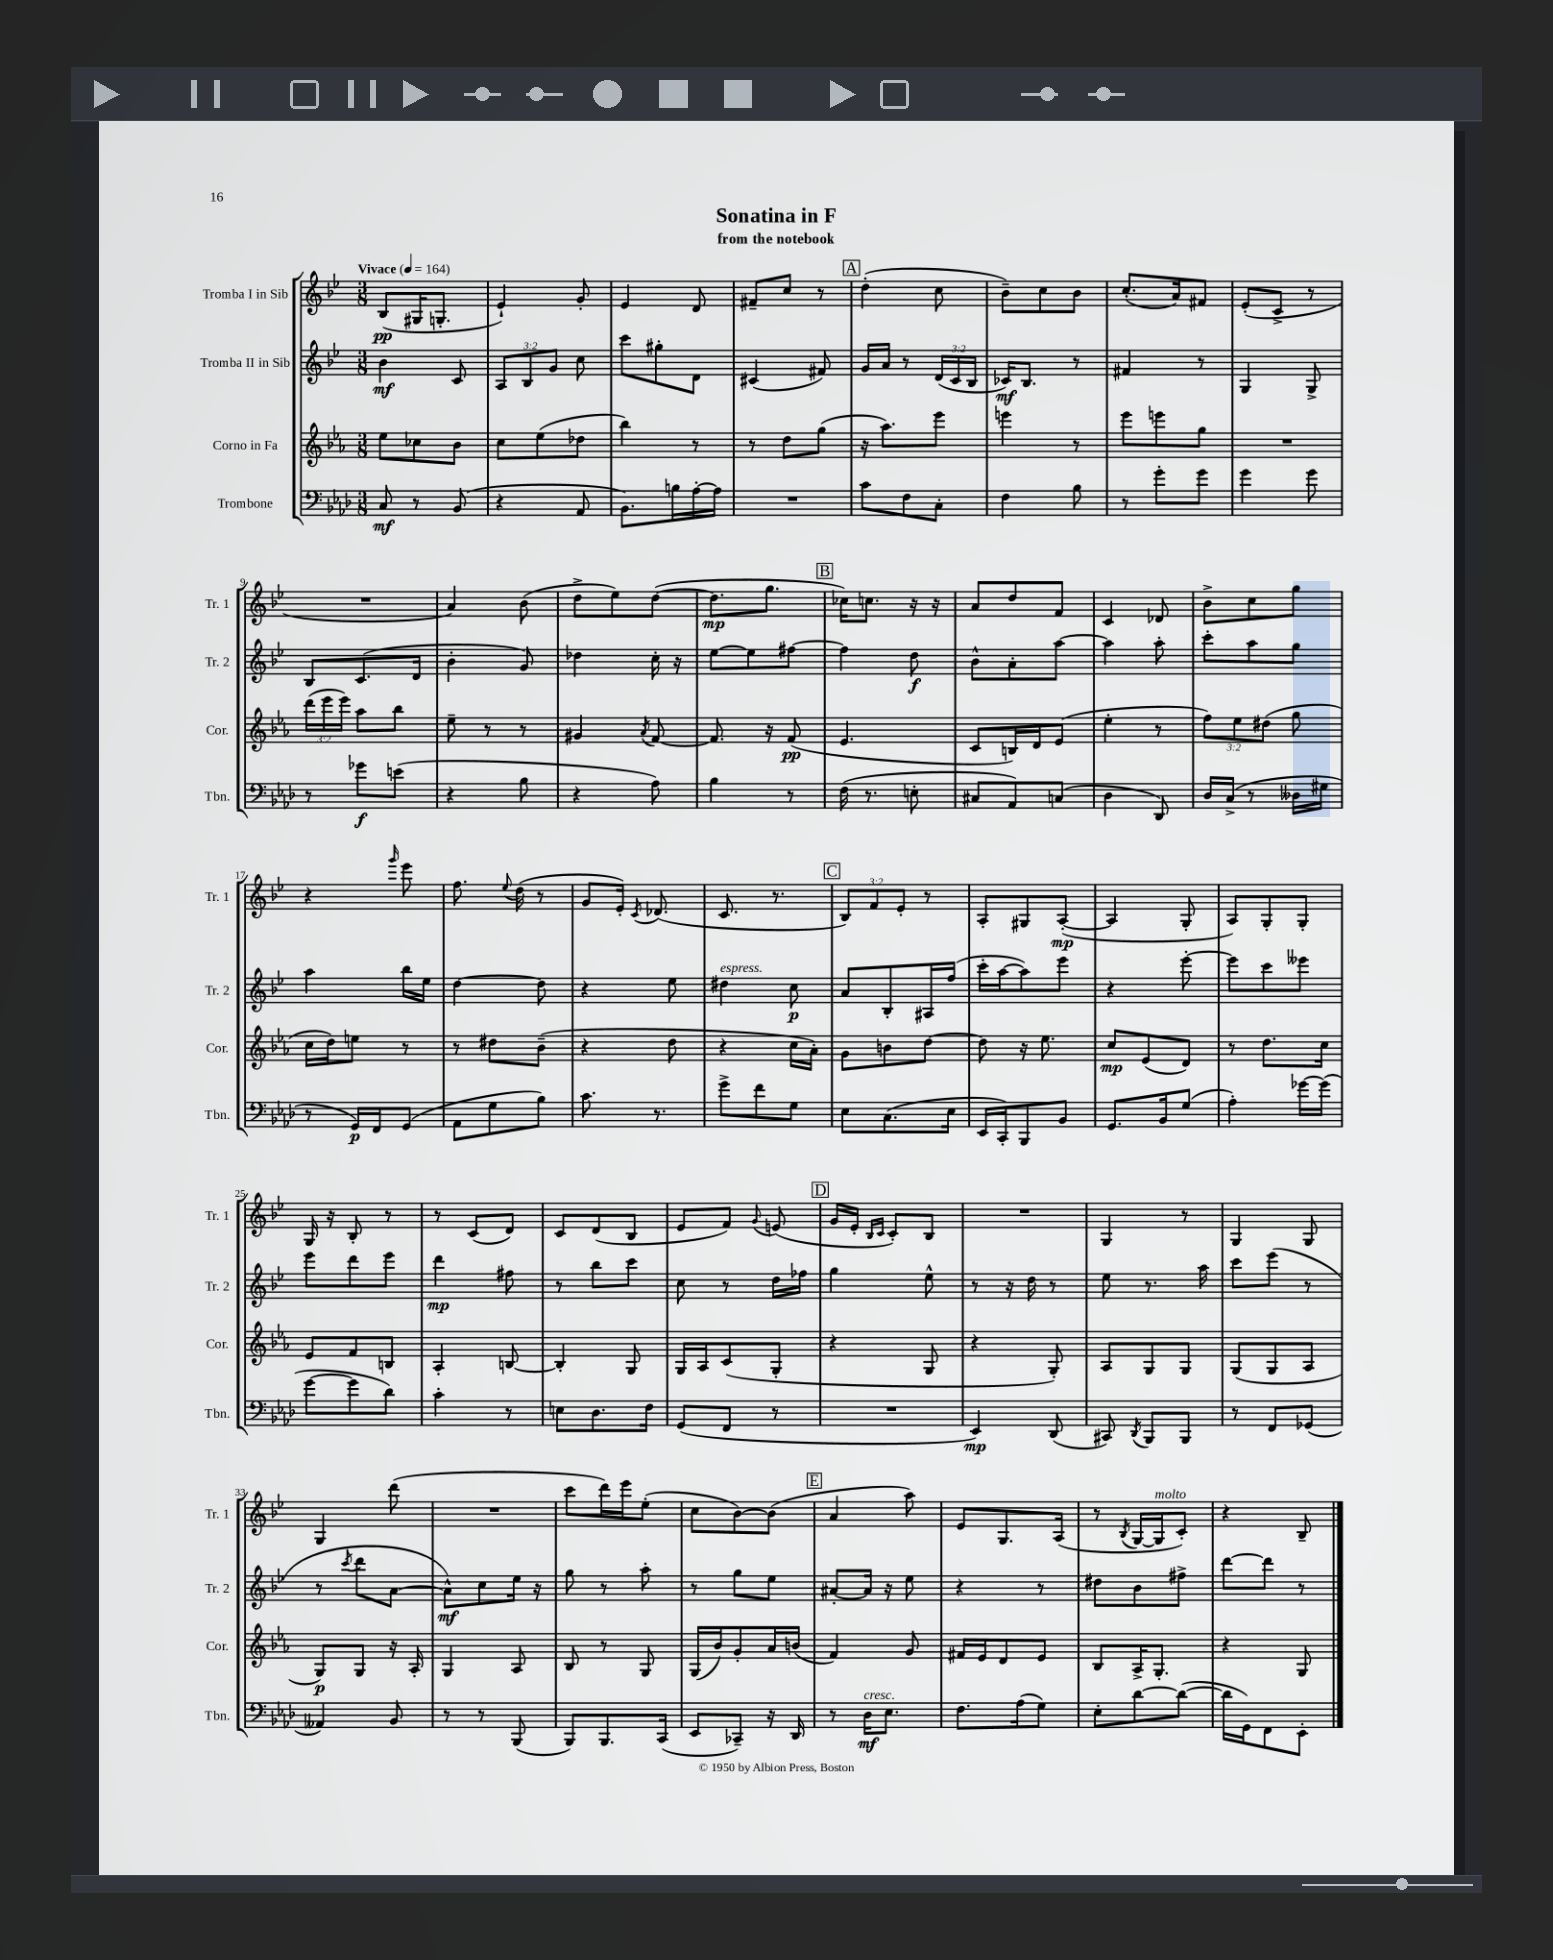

**kern	**dynam	**kern	**dynam	**kern	**dynam	**kern	**dynam
*part4	*part4	*part3	*part3	*part2	*part2	*part1	*part1
*staff4	*staff4	*staff3	*staff3	*staff2	*staff2	*staff1	*staff1
*I"Trombone	*	*I"Corno in Fa	*	*I"Tromba II in Sib	*	*I"Tromba I in Sib	*
*I'Tbn.	*	*I'Cor.	*	*I'Tr. 2	*	*I'Tr. 1	*
*clefF4	*	*clefG2	*	*clefG2	*	*clefG2	*
*k[b-e-a-d-]	*	*k[b-e-a-]	*	*k[b-e-]	*	*k[b-e-]	*
*M3/8	*	*M3/8	*	*M3/8	*	*M3/8	*
*MM164	*	*MM164	*	*MM164	*	*MM164	*
=1	=1	=1	=1	=1	=1	=1	=1
!	!	!	!	!	!	!LO:TX:a:B:t=Vivace	!
8C/	mf	8ee-\L	.	4b-\	mf	(8B-/L	pp
8r	.	8cc-X\	.	.	.	16G#X/K	.
.	.	.	.	.	.	8.Gn'/J	.
(8BB-/	.	8b-\J	.	8c/	.	.	.
=2	=2	=2	=2	=2	=2	=2	=2
4r	.	8cc\L	.	12A/L	.	4e-`/)	.
.	.	.	.	12B-/	.	.	.
.	.	(8ee-\	.	.	.	.	.
.	.	.	.	12g/J	.	.	.
8AA-/	.	8dd-X\J	.	8cc\	.	8g'/	.
=3	=3	=3	=3	=3	=3	=3	=3
8.BB-\L)	.	4bb-\)	.	8ccc\L	.	4e-/	.
.	.	.	.	8gg#X'\	.	.	.
16Bn\L	.	.	.	.	.	.	.
[16A-'\	.	8r	.	8d\J	.	8d/	.
16A-\JJ]	.	.	.	.	.	.	.
=4	=4	=4	=4	=4	=4	=4	=4
4.r	.	8r	.	(4c#X/	.	8f#X~/L	.
.	.	8dd\L	.	.	.	8cc/J	.
.	.	(8gg\J	.	8f#X/)	.	8r	.
!!LO:REH:place=s1:t=A
=5	=5	=5	=5	=5	=5	=5	=5
8c\L	.	16r	.	16g/LL	.	(4dd'\	.
.	.	8.aa-\L)	.	16a/JJ	.	.	.
8F\	.	.	.	8r	.	.	.
8C'\J	.	8eee-\J	.	(24d/LL	.	8cc\	.
.	.	.	.	24c/	.	.	.
.	.	.	.	24B-/JJ	.	.	.
=6	=6	=6	=6	=6	=6	=6	=6
4F\	.	4eeen\	.	16c-X/KL)	mf	8b-~\L)	.
.	.	.	.	8.B-/J	.	.	.
.	.	.	.	.	.	8cc\	.
8B-\	.	8r	.	8r	.	8b-\J	.
=7	=7	=7	=7	=7	=7	=7	=7
8r	.	8eee-\L	.	4f#X/	.	(8.cc'/L	.
8g'\L	.	8eeen\	.	.	.	.	.
.	.	.	.	.	.	16a/k)	.
8g\J	.	8gg\J	.	8r	.	8f#X/J	.
=8	=8	=8	=8	=8	=8	=8	=8
4g\	.	4.r	.	4G/	.	(8e-'/L	.
.	.	.	.	.	.	8c^/J	.
8g\	.	.	.	8G^/	.	8r	.
!!LO:LB:g=z
=9	=9	=9	=9	=9	=9	=9	=9
8r	.	(24ddd\LL	.	8B-/L	.	4.r	.
.	.	24eee-\	.	.	.	.	.
.	.	24eee-\JJ)	.	.	.	.	.
8g-X\L	f	8aa-\L	.	(8.c/	.	.	.
(8en\J	.	8bb-\J	.	.	.	.	.
.	.	.	.	16d/Jk	.	.	.
=10	=10	=10	=10	=10	=10	=10	=10
4r	.	8ee-~\	.	4b-'\	.	4a/)	.
.	.	8r	.	.	.	.	.
8B-\	.	8r	.	8g/)	.	(8b-\	.
=11	=11	=11	=11	=11	=11	=11	=11
4r	.	4g#X/	.	4dd-X\	.	8dd^\L	.
.	.	.	.	.	.	8ee-\)	.
.	.	8qa-/	.	.	.	.	.
8A-\)	.	[8f/	.	16cc'\	.	([8dd\J	.
.	.	.	.	16r	.	.	.
=12	=12	=12	=12	=12	=12	=12	=12
4B-\	.	8.f/]	.	[8ee-\L	.	8.dd\L]	mp
.	.	.	.	8ee-\]	.	.	.
.	.	16r	.	.	.	8.gg\J	.
8r	.	(8f/	pp	[8ff#X\J	.	.	.
!!LO:REH:place=s1:t=B
=13	=13	=13	=13	=13	=13	=13	=13
(16F\	.	4.e-/	.	4ff#\]	.	16cc-X\KL)	.
8.r	.	.	.	.	.	8.ccn\J	.
8En'\	.	.	.	8dd\	f	16r	.
.	.	.	.	.	.	16r	.
=14	=14	=14	=14	=14	=14	=14	=14
8C#X/L	.	8c/L	.	8b-^^\L	.	8a/L	.
8AA-/)	.	16Bn/L)	.	8a'\	.	8dd/	.
.	.	16d/J	.	.	.	.	.
(8Cn/J	.	(8e-/J	.	[8aa\J	.	8f/J	.
=15	=15	=15	=15	=15	=15	=15	=15
4D-\	.	4ee-'\	.	4aa\]	.	4c/	.
8DD-/)	.	8r	.	8aa'\	.	8d-X/	.
=16	=16	=16	=16	=16	=16	=16	=16
16D-/LL	.	12ff\L)	.	8ccc'\L	.	8b-^\L	.
(16C^/JJ	.	.	.	.	.	.	.
.	.	12ee-\	.	.	.	.	.
8r	.	.	.	8aa\	.	8cc\	.
.	.	(12dd#X\J	.	.	.	.	.
16D--X\LL	.	8gg\	.	8gg\J	.	8gg\J	.
16G#X\JJ	.	.	.	.	.	.	.
!!LO:LB:g=z
=17	=17	=17	=17	=17	=17	=17	=17
8r	.	16cc\LL	.	4aa\	.	4r	.
.	.	16dd\J)	.	.	.	.	.
16GG/LL)	p	8een\J	.	.	.	.	.
16FF/J	.	.	.	.	.	.	.
.	.	.	.	.	.	16qqggg/	.
(8GG/J	.	8r	.	16bb-\LL	.	8eee-\	.
.	.	.	.	16ee-\JJ	.	.	.
=18	=18	=18	=18	=18	=18	=18	=18
8AA-\L	.	8r	.	[4dd\	.	8.ff\	.
8G\	.	8dd#X\L	.	.	.	.	.
.	.	.	.	.	.	8qqee-/	.
.	.	.	.	.	.	(16dd\	.
8B-\J)	.	(8b-~\J	.	8dd\]	.	8r	.
=19	=19	=19	=19	=19	=19	=19	=19
8.c\	.	4r	.	4r	.	8g/L	.
.	.	.	.	.	.	16e-'/Jk)	.
.	.	.	.	.	.	8qc/	.
8.r	.	.	.	.	.	(8.d-X/	.
.	.	8dd\	.	8ee-\	.	.	.
=20	=20	=20	=20	=20	=20	=20	=20
!	!	!	!	!LO:TX:a:i:t=espress.	!	!	!
8g^\L	.	4r	.	4dd#X\	.	8.c/	.
8f\	.	.	.	.	.	.	.
.	.	.	.	.	.	8.r	.
8G\J	.	16cc\LL	.	8cc\	p	.	.
.	.	16a-'\JJ)	.	.	.	.	.
!!LO:REH:place=s1:t=C
=21	=21	=21	=21	=21	=21	=21	=21
8E-\L	.	8g\L	.	8a/L	.	12B-/L)	.
.	.	.	.	.	.	12f/	.
(8.C\	.	8bn\	.	8B-'/	.	.	.
.	.	.	.	.	.	12e-'/J	.
.	.	[8dd\J	.	16A#X/L	.	8r	.
16E-\Jk	.	.	.	(16ff/JJ	.	.	.
=22	=22	=22	=22	=22	=22	=22	=22
16EE-/LL	.	8dd\]	.	16ccc'\LL	.	8A'/L	.
16CC'/J)	.	.	.	[16aa\J	.	.	.
8BBB-/	.	16r	.	8aa\])	.	8G#X/	.
.	.	8.ee-\	.	.	.	.	.
8BB-/J	.	.	.	8eee-\J	.	([8A'/J	mp
=23	=23	=23	=23	=23	=23	=23	=23
8.GG/L	.	8cc/L	mp	4r	.	4A/]	.
.	.	(8e-/	.	.	.	.	.
16BB-/k	.	.	.	.	.	.	.
(8G/J	.	8d/J)	.	[8eee-'\	.	8G'/	.
=24	=24	=24	=24	=24	=24	=24	=24
4A-'\)	.	8r	.	8eee-\L]	.	8A/L)	.
.	.	8.dd\L	.	8ccc\	.	8G'/	.
[16g-X\LL	.	.	.	8eee--X\J	.	8G'/J	.
(16g-\JJ]	.	16cc\Jk	.	.	.	.	.
!!LO:LB:g=z
=25	=25	=25	=25	=25	=25	=25	=25
[8g\L	.	8e-/L	.	8eee-\L	.	16G/	.
.	.	.	.	.	.	16r	.
8g\]	.	8f/	.	8ddd\	.	8B-'/	.
8d-\J)	.	8Bn/J	.	8eee-\J	.	8r	.
=26	=26	=26	=26	=26	=26	=26	=26
4c'\	.	4A-'/	.	4ddd\	mp	8r	.
.	.	.	.	.	.	(8c/L	.
8r	.	[8Bn/	.	8ff#X\	.	8d/J)	.
=27	=27	=27	=27	=27	=27	=27	=27
8En\L	.	4B'/]	.	8r	.	8c/L	.
8.D-\	.	.	.	8bb-\L	.	(8d/	.
.	.	8G/	.	8ccc\J	.	8B-/J	.
16F\Jk	.	.	.	.	.	.	.
=28	=28	=28	=28	=28	=28	=28	=28
(8GG/L	.	16G/LL	.	8cc\	.	8e-/L	.
.	.	16A-/J	.	.	.	.	.
8FF/J	.	(8c/	.	8r	.	8f/J)	.
.	.	.	.	.	.	8qqg/	.
8r	.	8G'/J	.	16dd\LL	.	(8en/	.
.	.	.	.	16ff-X\JJ	.	.	.
!!LO:REH:place=s1:t=D
=29	=29	=29	=29	=29	=29	=29	=29
4.r	.	4r	.	4gg\	.	16g/LL	.
.	.	.	.	.	.	16e-'/JJ	.
.	.	.	.	.	.	16qqB-/LL	.
.	.	.	.	.	.	16qqc/JJ	.
.	.	.	.	.	.	8c'/L)	.
.	.	8G/	.	8ee-^^\	.	8B-/J	.
=30	=30	=30	=30	=30	=30	=30	=30
4EE-/)	mp	4r	.	8r	.	4.r	.
.	.	.	.	16r	.	.	.
.	.	.	.	16dd\	.	.	.
(8DD-/	.	8G'/)	.	8r	.	.	.
=31	=31	=31	=31	=31	=31	=31	=31
8CC#X/)	.	8A-/L	.	8ee-\	.	4G/	.
8qDD-/	.	.	.	.	.	.	.
8BBB-/L	.	8G/	.	8.r	.	.	.
8BBB-/J	.	8G/J	.	.	.	8r	.
.	.	.	.	16aa\	.	.	.
=32	=32	=32	=32	=32	=32	=32	=32
8r	.	(8G/L	.	8ccc\L	.	4G/	.
8FF/L	.	8G/	.	(8eee-\J	.	.	.
(8GG-X/J	.	8A-/J	.	8r	.	8G/	.
!!LO:LB:g=z
=33	=33	=33	=33	=33	=33	=33	=33
4AA--X/)	.	8G/L)	p	8r	.	4G/	.
.	.	.	.	8qccc/	.	.	.
.	.	8G/J	.	8ddd\L	.	.	.
8BB-/	.	16r	.	[8a\J	.	(8ddd\	.
.	.	16A-'/	.	.	.	.	.
=34	=34	=34	=34	=34	=34	=34	=34
8r	.	4G/	.	8a^^\L])	mf	4.r	.
8r	.	.	.	8cc\	.	.	.
(8BBB-/	.	8A-/	.	16ee-\Jk	.	.	.
.	.	.	.	16r	.	.	.
=35	=35	=35	=35	=35	=35	=35	=35
8BBB-/L)	.	8B-/	.	8gg\	.	8ccc\L	.
8.BBB-/	.	8r	.	8r	.	16ddd\L)	.
.	.	.	.	.	.	16eee-\J	.
.	.	8G/	.	8aa'\	.	(8ee-'\J	.
(16CC/Jk	.	.	.	.	.	.	.
=36	=36	=36	=36	=36	=36	=36	=36
8EE-/L	.	(16G/LL	.	8r	.	8cc\L	.
.	.	16b-/J)	.	.	.	.	.
8CC-X~/J)	.	8g'/	.	8gg\L	.	[8b-\)	.
16r	.	16a-/L	.	8ee-\J	.	(8b-\J]	.
16DD-/	.	(16bn/JJ	.	.	.	.	.
!!LO:REH:place=s1:t=E
=37	=37	=37	=37	=37	=37	=37	=37
8r	.	4f/)	.	[8a#X'/L	.	4a/	.
!LO:TX:a:i:t=cresc.	!	!	!	!	!	!	!
16D-\KL	mf	.	.	16a#/Jk]	.	.	.
8.E-\J	.	.	.	16r	.	.	.
.	.	8g/	.	8ee-\	.	8aa\)	.
=38	=38	=38	=38	=38	=38	=38	=38
8.F\L	.	16f#X/LL	.	4r	.	8e-/L	.
.	.	16e-/J	.	.	.	.	.
.	.	8d/	.	.	.	8.G/	.
(16A-\k	.	.	.	.	.	.	.
8G\J)	.	8e-/J	.	8r	.	.	.
.	.	.	.	.	.	(16A/Jk	.
=39	=39	=39	=39	=39	=39	=39	=39
8E-'\L	.	8B-/L	.	8dd#X\L	.	8r	.
.	.	.	.	.	.	8qB-/	.
[8d-\	.	16A-^/K	.	8b-\	.	[16G/LL	.
!	!	!	!	!	!	!LO:TX:a:i:t=molto	!
.	.	8.G'/J	.	.	.	16G/J]	.
(8d-\J_	.	.	.	8ff#X^\J	.	8c'/J)	.
=40	=40	=40	=40	=40	=40	=40	=40
16d-\LL]	.	4r	.	[8ddd\L	.	4r	.
16GG\J)	.	.	.	.	.	.	.
8FF\	.	.	.	8ddd\J]	.	.	.
8EE-'\J	.	8G/	.	8r	.	8B-~/	.
==	==	==	==	==	==	==	==
*-	*-	*-	*-	*-	*-	*-	*-
